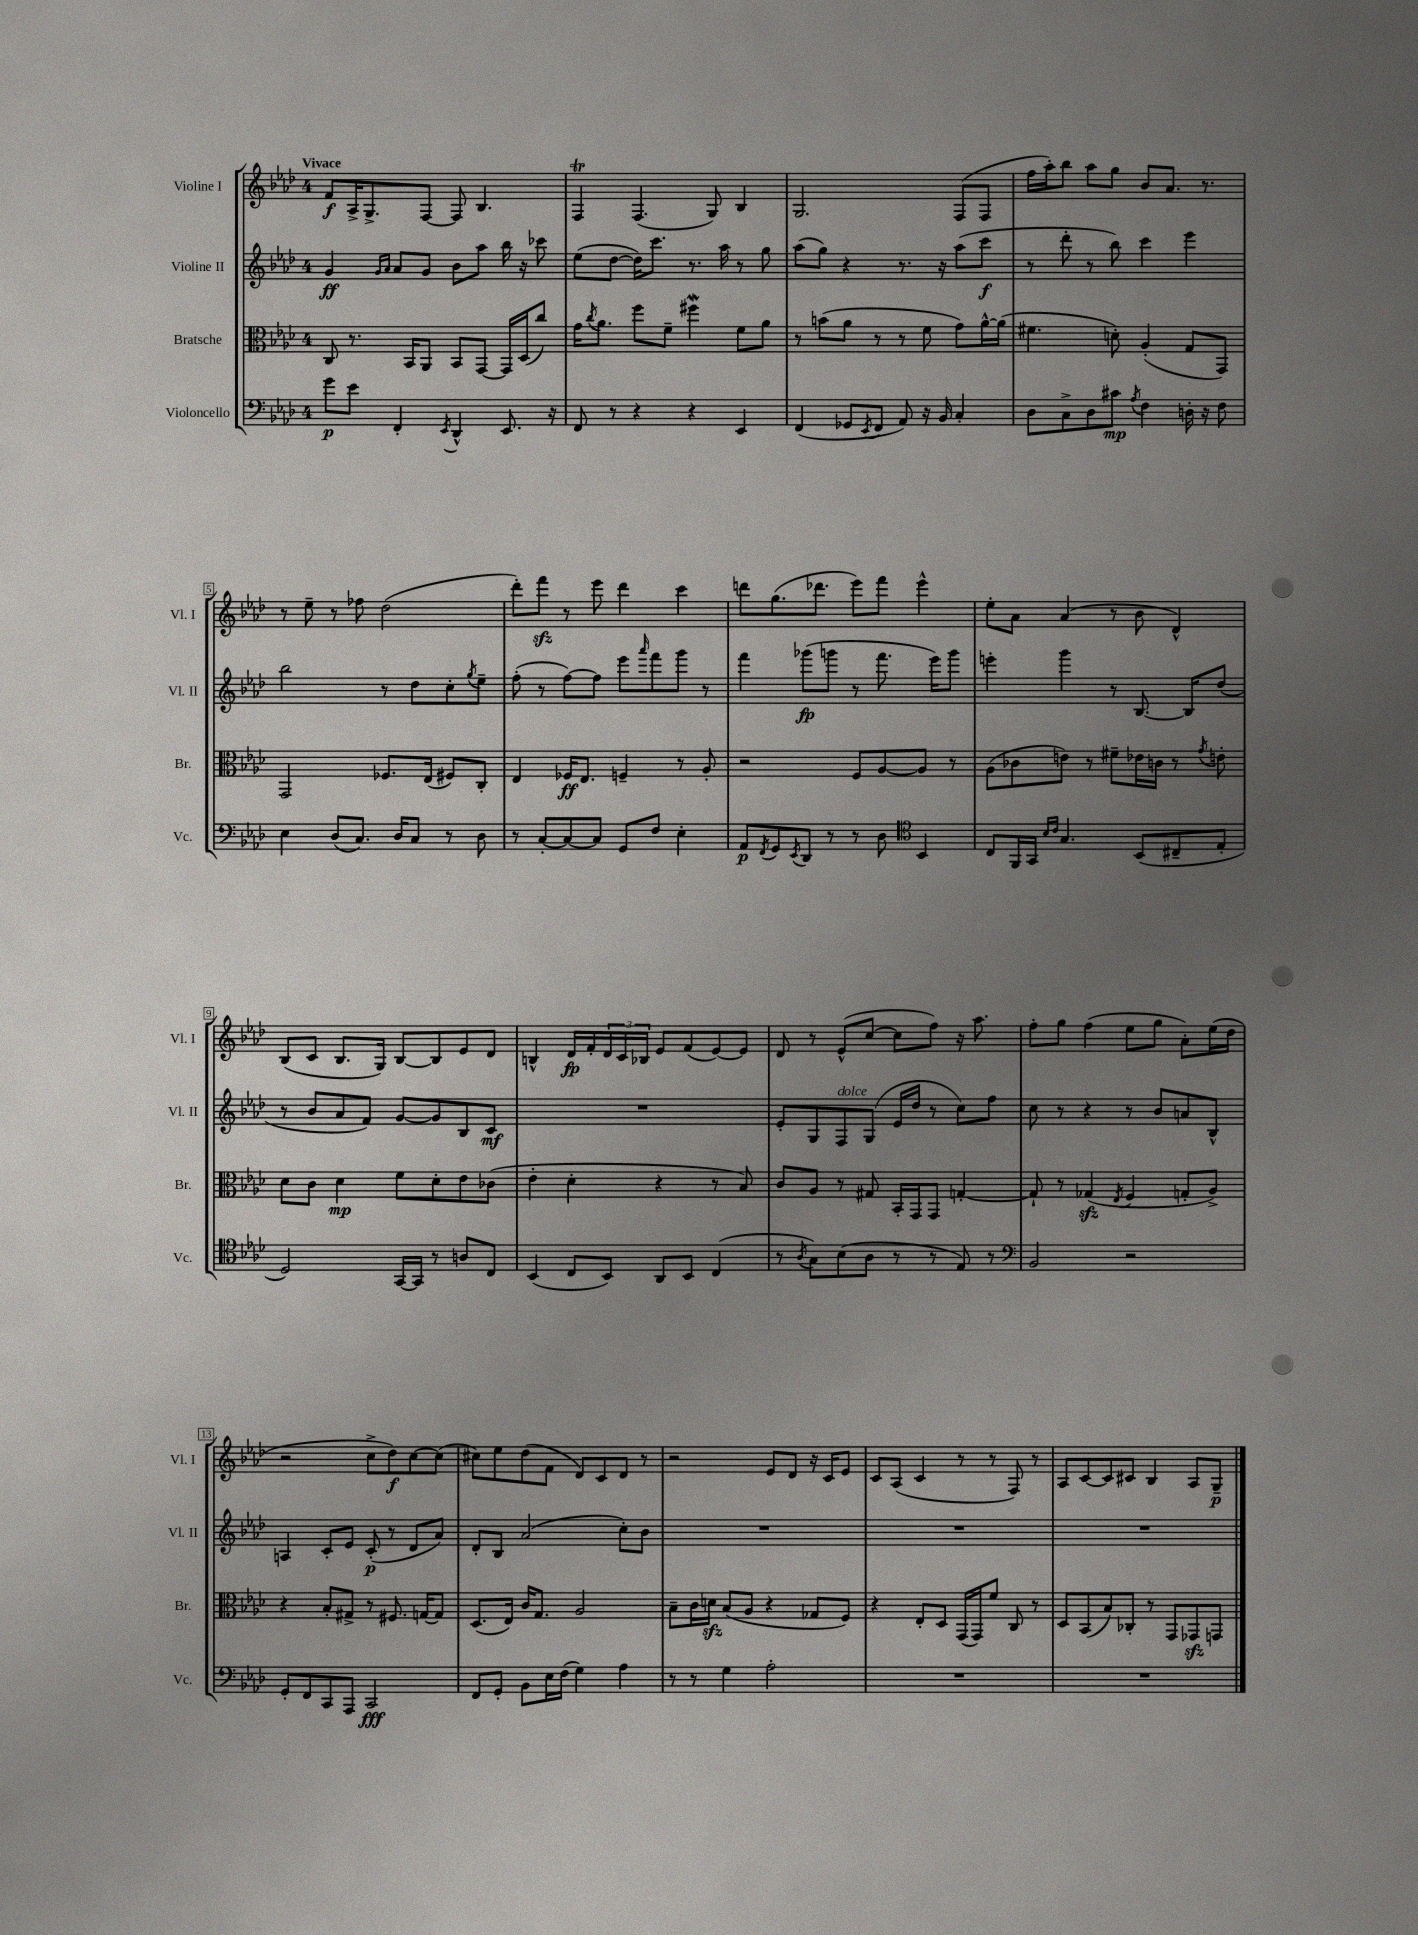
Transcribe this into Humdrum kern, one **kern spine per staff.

**kern	**dynam	**kern	**dynam	**kern	**dynam	**kern	**dynam
*part4	*part4	*part3	*part3	*part2	*part2	*part1	*part1
*staff4	*staff4	*staff3	*staff3	*staff2	*staff2	*staff1	*staff1
*I"Violoncello	*	*I"Bratsche	*	*I"Violine II	*	*I"Violine I	*
*I'Vc.	*	*I'Br.	*	*I'Vl. II	*	*I'Vl. I	*
*clefF4	*	*clefC3	*	*clefG2	*	*clefG2	*
*k[b-e-a-d-]	*	*k[b-e-a-d-]	*	*k[b-e-a-d-]	*	*k[b-e-a-d-]	*
*M4/4	*	*M4/4	*	*M4/4	*	*M4/4	*
=1	=1	=1	=1	=1	=1	=1	=1
!	!	!	!	!	!	!LO:TX:a:B:t=Vivace	!
8g\L	p	8C/	.	4g/	ff	8f/L	f
8e-\J	.	8.r	.	.	.	16A-^/K	.
.	.	.	.	.	.	8.G^/	.
.	.	.	.	16qqg/LL	.	.	.
.	.	.	.	16qqa-/JJ	.	.	.
4FF'/	.	.	.	8a-/L	.	.	.
.	.	16BB-/KL	.	.	.	.	.
.	.	8AA-/J	.	8g/J	.	[8F/J	.
8qEE-/	.	.	.	.	.	.	.
4DD-^^/	.	8BB-/L	.	8b-\L	.	8F/]	.
.	.	[8GG/J	.	8aa-\J	.	4.B-/	.
8.EE-/	.	16GG/LL]	.	16bb-\	.	.	.
.	.	(16D-/J	.	16r	.	.	.
.	.	8cc/J)	.	8ccc-X\	.	.	.
16r	.	.	.	.	.	.	.
=2	=2	=2	=2	=2	=2	=2	=2
8FF/	.	16g\KL	.	(8ee-\L	.	4FT/	.
.	.	8qcc/	.	.	.	.	.
.	.	8.a-\J	.	.	.	.	.
8r	.	.	.	[8dd-\J	.	.	.
4r	.	8ff\L	.	16dd-\KL])	.	(4.F/	.
.	.	.	.	8.ccc\J	.	.	.
.	.	8f~\J	.	.	.	.	.
4r	.	4ff#XW\	.	8.r	.	.	.
.	.	.	.	.	.	8G/)	.
.	.	.	.	16aa-\	.	.	.
4EE-/	.	8f\L	.	8r	.	4B-/	.
.	.	8a-\J	.	8gg\	.	.	.
=3	=3	=3	=3	=3	=3	=3	=3
(4FF/	.	8r	.	(8aa-\L	.	2.G/	.
.	.	(8bn\L	.	8gg\J)	.	.	.
8GG-X/L	.	8a-\J	.	4r	.	.	.
8qEE-/	.	.	.	.	.	.	.
8FF/J	.	8r	.	.	.	.	.
8AA-/)	.	8r	.	8.r	.	.	.
16r	.	8f\	.	.	.	.	.
16BB-/	.	.	.	16r	.	.	.
4C'/	.	8g\L)	.	(8aa-\L	.	(8F/L	.
.	.	[16a-^^\L	.	8ccc\J	f	8F/J	.
.	.	(16a-\JJ]	.	.	.	.	.
=4	=4	=4	=4	=4	=4	=4	=4
8D-\L	.	4.f#X\	.	8r	.	16ff\LL	.
.	.	.	.	.	.	16aa-'\J)	.
8C^\	.	.	.	8ddd-'\	.	8bb-\J	.
8D-\	.	.	.	8r	.	8aa-\L	.
8c#X\J	mp	8dn'\)	.	8bb-\)	.	8gg\J	.
8qA-/	.	.	.	.	.	.	.
4F\	.	(4A-'/	.	4ccc\	.	8b-/L	.
.	.	.	.	.	.	8.a-/J	.
16Dn'\	.	8G/L	.	4eee-\	.	.	.
16r	.	.	.	.	.	8.r	.
8F\	.	8GG/J)	.	.	.	.	.
!!LO:LB:g=z
=5	=5	=5	=5	=5	=5	=5	=5
4E-\	.	2GG/	.	2bb-\	.	8r	.
.	.	.	.	.	.	8ee-~\	.
(8D-/L	.	.	.	.	.	8r	.
8.C/J)	.	.	.	.	.	8ff-X\	.
.	.	8.F-X/L	.	8r	.	(2dd-\	.
16D-/KL	.	.	.	.	.	.	.
8C/J	.	.	.	8dd-\L	.	.	.
.	.	(16E-/Jk	.	.	.	.	.
8r	.	8F#X/L)	.	8cc'\	.	.	.
.	.	.	.	8qgg/	.	.	.
8D-\	.	8C'/J	.	8ee-~\J	.	.	.
=6	=6	=6	=6	=6	=6	=6	=6
8r	.	4E-/	.	(8ff'\	.	8ddd-'\L)	.
[8C'/L	.	.	.	8r	.	8fffzz\J	.
8C/_	.	16F-X/KL	ff	[8ff\L)	.	8r	.
.	.	8.E-/J	.	.	.	.	.
8C/J]	.	.	.	8ff\J]	.	8eee-\	.
8GG/L	.	4Fn~/	.	8eee-\L	.	4ddd-\	.
.	.	.	.	16qqaaa-/	.	.	.
8F/J	.	.	.	8fff\	.	.	.
4E-'\	.	8r	.	8ggg\J	.	4ccc\	.
.	.	8A-'/	.	8r	.	.	.
=7	=7	=7	=7	=7	=7	=7	=7
8AA-/L	p	2r	.	4fff\	.	8dddn\L	.
8qFF/	.	.	.	.	.	.	.
8GG/	.	.	.	.	.	(8.gg\	.
8qEE-/	.	.	.	.	.	.	.
8DD-/J	.	.	.	(8ggg-X\L	fp	.	.
.	.	.	.	.	.	8.ddd-X\J	.
8r	.	.	.	8gggn\J	.	.	.
8r	.	8F/L	.	8r	.	8eee-\L)	.
8D-\	.	[8A-/	.	8.fff\	.	8fff\J	.
*clefC4	*	*	*	*	*	*	*
4BB-/	.	8A-/J]	.	.	.	4eee-^^\	.
.	.	.	.	16eee-\KL)	.	.	.
.	.	8r	.	8ggg\J	.	.	.
=8	=8	=8	=8	=8	=8	=8	=8
8C/L	.	(8A-\L	.	4eeen'\	.	8ee-'\L	.
16FF/L	.	8c-X\	.	.	.	8a-\J	.
16GG/JJ	.	.	.	.	.	.	.
16qqB-/LL	.	.	.	.	.	.	.
16qqc/JJ	.	.	.	.	.	.	.
4.G/	.	8en\J)	.	4ggg\	.	(4a-/	.
.	.	8r	.	.	.	.	.
.	.	8f#X~\L	.	8r	.	8r	.
(8BB-/L	.	16e-X\L	.	[8.B-/	.	8b-\	.
.	.	16cn\JJ	.	.	.	.	.
8C#X~/	.	8r	.	.	.	4d-^^/)	.
.	.	.	.	16B-/KL]	.	.	.
.	.	8qg/	.	.	.	.	.
8E-'/J	.	8en'\	.	(8dd-/J	.	.	.
!!LO:LB:g=z
=9	=9	=9	=9	=9	=9	=9	=9
2D-/)	.	8d-\L	.	8r	.	(8B-/L	.
.	.	8c\J	.	8b-/L	.	8c/J	.
.	.	4d-\	mp	8a-/	.	8.B-/L	.
.	.	.	.	8f/J)	.	.	.
.	.	.	.	.	.	16G/Jk)	.
[16GG/LL	.	8f\L	.	[8g/L	.	[8B-/L	.
16GG/JJ]	.	.	.	.	.	.	.
8r	.	8d-'\	.	8g/]	.	8B-/]	.
8An/L	.	8e-\	.	8B-/	.	8e-/	.
8C/J	.	(8c-X\J	.	8c/J	mf	8d-/J	.
=10	=10	=10	=10	=10	=10	=10	=10
(4BB-/	.	4e-'\	.	1r	.	4Bn^^/	.
8C/L	.	4d-'\	.	.	.	16d-/LL	fp
.	.	.	.	.	.	16f'/	.
8BB-/J)	.	.	.	.	.	24d-/	.
.	.	.	.	.	.	24c/	.
.	.	.	.	.	.	24B-X/JJ	.
8AA-/L	.	4r	.	.	.	8e-/L	.
8BB-/J	.	.	.	.	.	(8f/	.
(4C/	.	8r	.	.	.	[8e-/)	.
.	.	8B-/)	.	.	.	8e-/J]	.
=11	=11	=11	=11	=11	=11	=11	=11
8r	.	8c/L	.	8e-'/L	.	8d-/	.
8qA-/	.	.	.	.	.	.	.
8G\L)	.	8A-/J	.	8G/	.	8r	.
!	!	!	!	!LO:TX:a:i:t=dolce	!	!	!
(8B-\	.	8r	.	8F/	.	(8e-^^/L	.
8A-\J	.	8G#X/	.	(8G/J	.	[8cc/J	.
8r	.	16BB-'/LL	.	16e-/LL	.	8cc\L]	.
.	.	16GG/J	.	16dd-/JJ	.	.	.
8r	.	8GG/J	.	8r	.	8ff\J)	.
8E-/)	.	[4Gn'/	.	8cc\L)	.	16r	.
.	.	.	.	.	.	8.aa-\	.
8r	.	.	.	8ff\J	.	.	.
=12	=12	=12	=12	=12	=12	=12	=12
*clefF4	*	*	*	*	*	*	*
2BB-/	.	8G`/]	.	8cc\	.	8ff'\L	.
.	.	8r	.	8r	.	8gg\J	.
.	.	(4G-Xzz/	.	4r	.	(4ff\	.
.	.	8qE-/	.	.	.	.	.
2r	.	4F/	.	8r	.	8ee-\L	.
.	.	.	.	8b-/L	.	8gg\J	.
.	.	8Gn'/L	.	8an/	.	8a-'\L)	.
.	.	8A-^/J)	.	8B-^^/J	.	(16ee-\L	.
.	.	.	.	.	.	16dd-\JJ	.
!!LO:LB:g=z
=13	=13	=13	=13	=13	=13	=13	=13
8GG'/L	.	4r	.	4An/	.	2r	.
8FF/	.	.	.	.	.	.	.
8CC/	.	8B-'/L	.	8c'/L	.	.	.
8AAA-/J	.	8G#X^/J	.	8e-/J	.	.	.
2CC/	fff	8r	.	(8c'/	p	8cc^\L	.
.	.	8.F#X/	.	8r	.	8dd-\)	f
.	.	.	.	8d-/L	.	[8cc\	.
.	.	[16Gn/KL	.	.	.	.	.
.	.	8G/J]	.	8a-/J)	.	(8cc\J]	.
=14	=14	=14	=14	=14	=14	=14	=14
8FF/L	.	(8.D-/L	.	8d-'/L	.	8cc#X\L)	.
8GG'/J	.	.	.	8B-/J	.	8ee-\	.
.	.	16E-/Jk)	.	.	.	.	.
8BB-\L	.	16c/KL	.	(2a-/	.	(8dd-\	.
.	.	8.G/J	.	.	.	.	.
16E-\L	.	.	.	.	.	8f\J	.
(16F\JJ	.	.	.	.	.	.	.
4G\)	.	2A-/	.	.	.	8d-/L)	.
.	.	.	.	.	.	8c/	.
4A-\	.	.	.	8cc'\L)	.	8d-/J	.
.	.	.	.	8b-\J	.	8r	.
=15	=15	=15	=15	=15	=15	=15	=15
8r	.	8B-~\L	.	1r	.	2r	.
8r	.	16c\L	.	.	.	.	.
.	.	16dnzz\JJ	.	.	.	.	.
4G\	.	(8B-/L	.	.	.	.	.
.	.	8A-/J	.	.	.	.	.
2A-'\	.	4r	.	.	.	8e-/L	.
.	.	.	.	.	.	8d-/J	.
.	.	8G-X/L	.	.	.	16r	.
.	.	.	.	.	.	16c/KL	.
.	.	8F/J)	.	.	.	8e-/J	.
=16	=16	=16	=16	=16	=16	=16	=16
1r	.	4r	.	1r	.	8c/L	.
.	.	.	.	.	.	(8A-/J	.
.	.	8E-'/L	.	.	.	4c/	.
.	.	8D-/J	.	.	.	.	.
.	.	(16GG/LL	.	.	.	8r	.
.	.	16GG/J)	.	.	.	.	.
.	.	8f/J	.	.	.	8r	.
.	.	8C/	.	.	.	8F/)	.
.	.	8r	.	.	.	8r	.
=17	=17	=17	=17	=17	=17	=17	=17
1r	.	8D-/L	.	1r	.	8A-/L	.
.	.	(8BB-/	.	.	.	[8c/	.
.	.	8B-/)	.	.	.	8c/]	.
.	.	8C-X'/J	.	.	.	8c#X/J	.
.	.	8r	.	.	.	4B-/	.
.	.	8GG/L	.	.	.	.	.
.	.	8GG-Xzz/	.	.	.	8A-/L	.
.	.	8GGn/J	.	.	.	8G~/J	p
==	==	==	==	==	==	==	==
*-	*-	*-	*-	*-	*-	*-	*-
